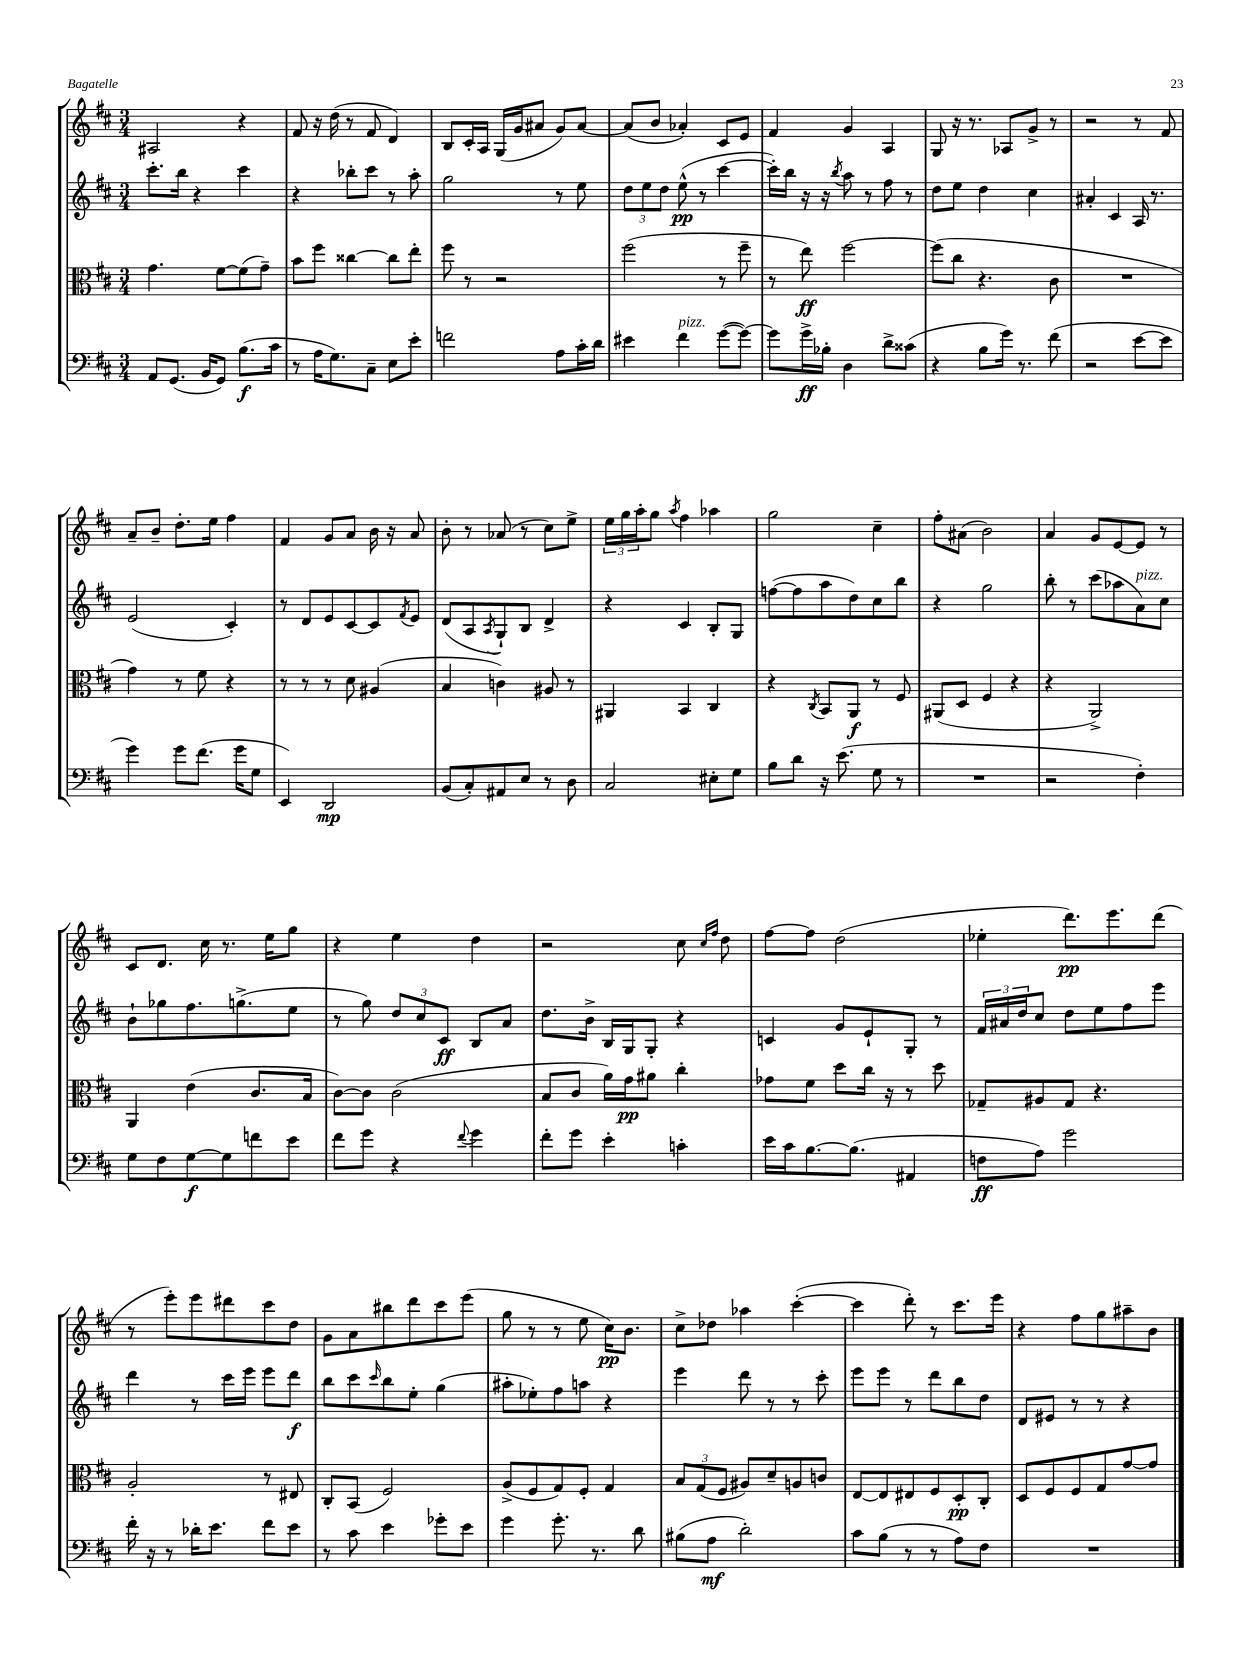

**kern	**kern	**kern	**kern
*staff4	*staff3	*staff2	*staff1
*clefF4	*clefC3	*clefG2	*clefG2
*k[f#c#]	*k[f#c#]	*k[f#c#]	*k[f#c#]
*M3/4	*M3/4	*M3/4	*M3/4
8AA	4.g	8.ccc#'	2A#
(8.GG	.	.	.
.	.	16bb	.
.	.	4r	.
16BB	.	.	.
8GG)	[8f#	.	.
(8.B	(8f#]	4ccc#	4r
.	8g~)	.	.
16c#	.	.	.
=	=	=	=
8r	8b	4r	8f#
16A	8ff#	.	16r
8.G)	.	.	(16dd
.	[4cc##	8bb-'	8r
8C#~	.	8ccc#	8f#
8E	8cc##]	8r	4d)
8e'	8ee'	8aa'	.
=	=	=	=
2f	8ff#	2gg	8B
.	8r	.	16c#'
.	.	.	16A
.	2r	.	(16G
.	.	.	16g
.	.	.	8a#
8A	.	8r	8g)
16c#'	.	8ee	[8a#
16d	.	.	.
=	=	=	=
4e#	(2ff#	12dd	(8a#]
.	.	12ee	.
.	.	.	8b
.	.	12dd	.
4f#	.	(8ee^^	4a-')
.	.	8r	.
([8g	8r	[4ccc#	8c#
8g_)	8ff#~	.	8e
=	=	=	=
8g]	8r	16ccc#'])	4f#
.	.	16bb	.
16g^	8ee)	16r	.
16B-'	.	16r	.
.	.	8qbb	.
4D	[2ff#	8aa	4g
.	.	8r	.
8d^	.	8ff#	4A
(8c##	.	8r	.
=	=	=	=
4r	(8ff#]	8dd	8G
.	8cc#	8ee	16r
.	.	.	8.r
8B	4.r	4dd	.
16g)	.	.	8A-
8.r	.	.	.
.	.	4cc#	8g^
(8f#	8c#	.	8r
=	=	=	=
2r	2.r	4a#'	2r
.	.	4c#	.
[8e	.	16A	8r
.	.	8.r	.
8e]	.	.	8f#
=	=	=	=
4g)	4g)	(2e	8a~
.	.	.	8b~
8g	8r	.	8.dd'
(8.f#	8f#	.	.
.	.	.	16ee
.	4r	4c#')	4ff#
16g	.	.	.
8G	.	.	.
=	=	=	=
4EE)	8r	8r	4f#
.	8r	8d	.
2DD	8r	8e	8g
.	8d	[8c#	8a
.	(4A#	8c#]	16b
.	.	.	16r
.	.	8qf#	.
.	.	8e	8a
=	=	=	=
(8BB	4B	(8d	8b'
8C#')	.	8A	8r
.	.	8qA	.
8AA#	4c)	8G`)	(8a-
8E	.	8B	8r
8r	8A#	4d^	8cc#)
8D	8r	.	8ee^
=	=	=	=
2C#	4AA#	4r	24ee
.	.	.	24gg
.	.	.	24aa'
.	.	.	8gg
.	.	.	8qaa
.	4BB	4c#	4ff#
8E#'	4C#	8B'	4aa-
8G	.	8G	.
=	=	=	=
8B	4r	([8ff	2gg
8d	.	8ff]	.
.	8qC#	.	.
16r	8BB	8aa	.
(8.e	.	.	.
.	8AA	8dd)	.
8G	8r	8cc#	4cc#~
8r	8F#	8bb	.
=	=	=	=
2.r	(8AA#	4r	8ff#'
.	8D	.	(8a#
.	4F#	2gg	2b)
.	4r	.	.
=	=	=	=
2r	4r	8bb'	4a
.	.	8r	.
.	2AA^)	(8ccc#	8g
.	.	8aa-	[8e
4F#')	.	8a)	8e]
.	.	8cc#	8r
=	=	=	=
8G	4AA	8b`	8c#
8F#	.	8gg-	8.d
[8G	(4e	8.ff#	.
.	.	.	16cc#
8G]	.	.	8.r
.	.	(8.gg^	.
8f	8.c#	.	.
.	.	.	16ee
8e	.	8ee	8gg
.	16B	.	.
=	=	=	=
8f#	[8c#)	8r	4r
8g	8c#]	8gg)	.
4r	(2c#	12dd	4ee
.	.	12cc#	.
.	.	12c#	.
8qqf#	.	.	.
4g	.	8B	4dd
.	.	8a	.
=	=	=	=
8f#'	8B	8.dd	2r
8g	8c#	.	.
.	.	16b^	.
4e'	16a)	16B	.
.	16g	16G	.
.	8a#	8G'	.
4c'	4cc#'	4r	8cc#
.	.	.	16qqcc#
.	.	.	16qqff#
.	.	.	8dd
=	=	=	=
16e	8g-	4c	[8ff#
16c#	.	.	.
[8.B	8f#	.	8ff#]
.	8dd	8g	(2dd
(8.B]	.	.	.
.	16cc#	8e`	.
.	16r	.	.
4AA#	8r	8G'	.
.	8dd	8r	.
=	=	=	=
8F	8G-~	24f#	4ee-'
.	.	24a#	.
.	.	24dd	.
8A)	8A#	8cc#	.
2g	8G-	8dd	8.ddd)
.	4.r	8ee	.
.	.	.	8.eee
.	.	8ff#	.
.	.	8eee	(8ddd
=	=	=	=
16f#'	2A'	4ddd	8r
16r	.	.	.
8r	.	.	8eee')
16d-'	.	8r	8eee
8.e	.	.	.
.	.	16ccc#	8ddd#
.	.	16eee	.
8f#	8r	8eee	8ccc#
8e	8E#	8ddd	8dd
=	=	=	=
8r	8C#'	8bb	8g
8c#	(8BB	8ccc#	8a
.	.	16qqccc#	.
4e	2F#)	8bb	8bb#
.	.	8ee'	8ddd
8g-'	.	(4gg	8ccc#
8e	.	.	(8eee
=	=	=	=
4g	(8A^	8aa#'	8gg
.	8F#	8ee-')	8r
8.g'	8G)	8ff#	8r
.	8F#'	8aa	8ee
8.r	.	.	.
.	4G	4r	16cc#)
.	.	.	8.b
8d	.	.	.
=	=	=	=
(8B#	12B	4eee	8cc#^
.	(12G	.	.
8A	.	.	8dd-
.	12F#	.	.
2d')	8A#)	8ddd	4aa-
.	8d~	8r	.
.	8A	8r	([4ccc#'
.	8c	8ccc#'	.
=	=	=	=
8c#	[8E	8eee	4ccc#]
(8B	8E]	8eee	.
8r	8E#	8r	8ddd')
8r	8F#	8ddd	8r
8A)	8D'	8bb	8.ccc#
8F#	8C#'	8dd	.
.	.	.	16eee
=	=	=	=
2.r	8D	8d	4r
.	8F#	8e#	.
.	8F#	8r	8ff#
.	8G	8r	8gg
.	[8g	4r	8aa#~
.	8g]	.	8b
==	==	==	==
*-	*-	*-	*-
